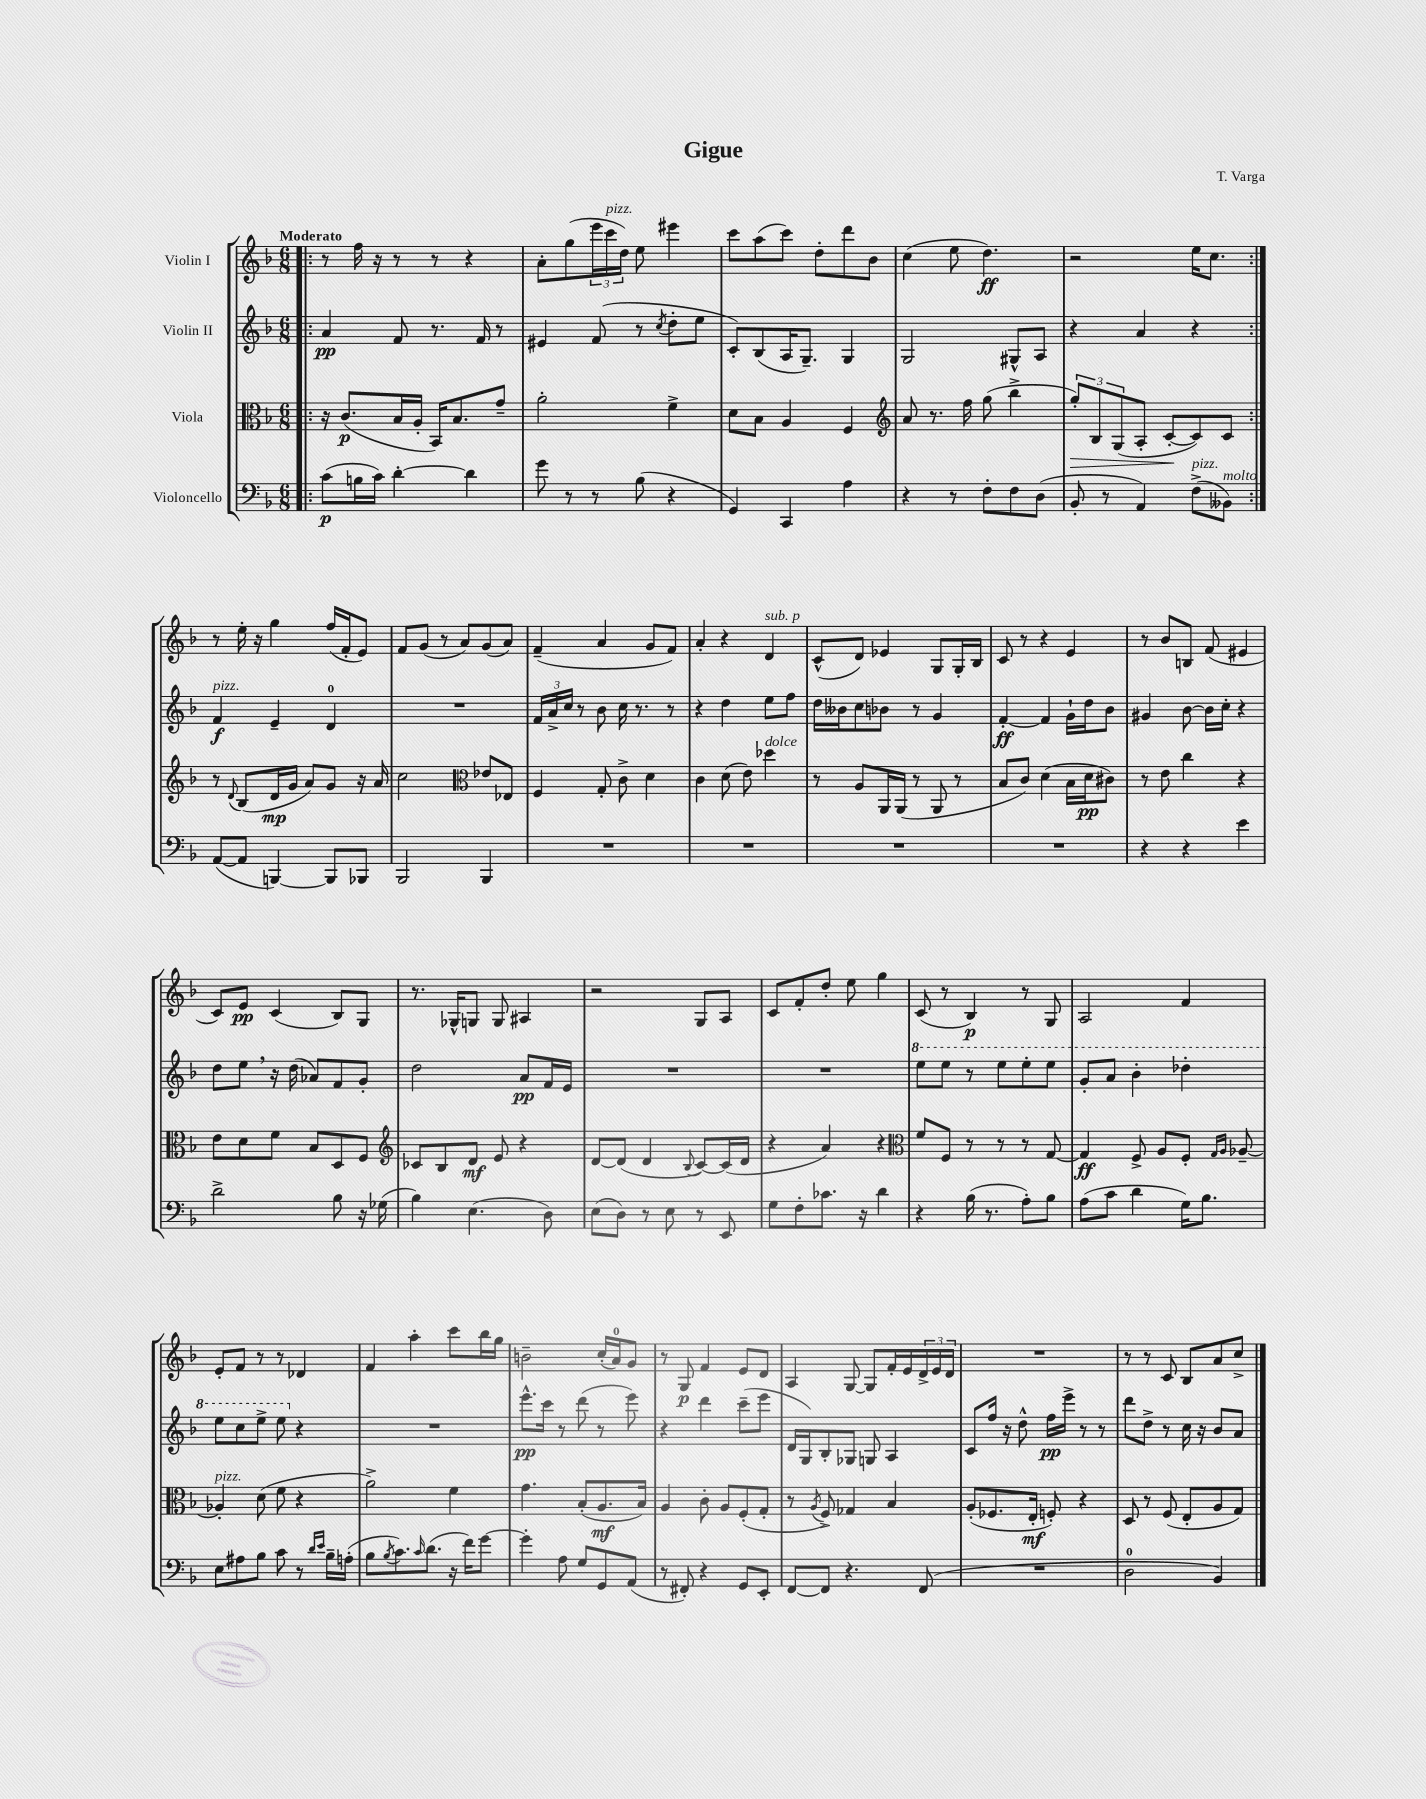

**kern	**dynam	**kern	**dynam	**kern	**dynam	**kern	**dynam
*part4	*part4	*part3	*part3	*part2	*part2	*part1	*part1
*staff4	*staff4	*staff3	*staff3	*staff2	*staff2	*staff1	*staff1
*I"Violoncello	*	*I"Viola	*	*I"Violin II	*	*I"Violin I	*
*clefF4	*	*clefC3	*	*clefG2	*	*clefG2	*
*k[b-]	*	*k[b-]	*	*k[b-]	*	*k[b-]	*
*M6/8	*	*M6/8	*	*M6/8	*	*M6/8	*
=1!|:	=1!|:	=1!|:	=1!|:	=1!|:	=1!|:	=1!|:	=1!|:
!	!	!	!	!	!	!LO:TX:a:B:t=Moderato	!
(8c\L	p	16r	.	4a/	pp	8r	.
.	.	(8.c/L	p	.	.	.	.
16Bn\L	.	.	.	.	.	16ff\	.
16c\JJ)	.	.	.	.	.	16r	.
[4d'\	.	16B-/L	.	8f/	.	8r	.
.	.	16A'/JJ	.	.	.	.	.
.	.	16BB-/KL)	.	8.r	.	8r	.
.	.	8.B-/	.	.	.	.	.
4d\]	.	.	.	.	.	4r	.
.	.	.	.	16f/	.	.	.
.	.	8g~/J	.	8r	.	.	.
=2	=2	=2	=2	=2	=2	=2	=2
8g\	.	2a'\	.	4e#X/	.	8a'\L	.
8r	.	.	.	.	.	(8gg\	.
8r	.	.	.	(8f/	.	24eee\L	.
!	!	!	!	!	!	!LO:TX:a:i:t=pizz.	!
.	.	.	.	.	.	24ccc\	.
.	.	.	.	.	.	24dd\JJ)	.
(8B-\	.	.	.	8r	.	8ee\	.
.	.	.	.	8qcc/	.	.	.
4r	.	4f^\	.	8dd'\L	.	4eee#X\	.
.	.	.	.	8ee\J	.	.	.
=3	=3	=3	=3	=3	=3	=3	=3
4GG/)	.	8d\L	.	8c'/L)	.	8ccc\L	.
.	.	8B-\J	.	(8B-/	.	(8aa\	.
4CC/	.	4A/	.	16A/K	.	8ccc\J)	.
.	.	.	.	8.G~/J)	.	.	.
.	.	.	.	.	.	8dd'\L	.
4A\	.	4F/	.	4G/	.	8ddd\	.
.	.	.	.	.	.	8b-\J	.
=4	=4	=4	=4	=4	=4	=4	=4
*	*	*clefG2	*	*	*	*	*
4r	.	8a/	.	2G/	.	(4cc\	.
.	.	8.r	.	.	.	.	.
8r	.	.	.	.	.	8ee\	.
.	.	16ff\	.	.	.	.	.
8F'\L	.	(8gg\	.	.	.	4.dd\)	ff
8F\	.	4bb-^\	.	8G#X^^/L	.	.	.
(8D\J	.	.	.	8A/J	.	.	.
=5	=5	=5	=5	=5	=5	=5	=5
!	!	!	!LO:HP:b	!	!	!	!
8BB-'/	.	12gg'/L)	>	4r	.	2r	.
.	.	12B-/	.	.	.	.	.
8r	.	.	.	.	.	.	.
.	.	(12G/	.	.	.	.	.
4AA/)	.	8A'/J	.	4a/	.	.	.
.	.	[8c'/L	.	.	.	.	.
!LO:TX:a:i:t=pizz.	!	!	!	!	!	!	!
(8F^\L	.	8c/])	]	4r	.	16ee\KL	.
.	.	.	.	.	.	8.cc\J	.
!LO:TX:a:i:t=molto	!	!	!	!	!	!	!
8BB--X\J)	.	8c/J	.	.	.	.	.
!!LO:LB:g=z
=6:|!	=6:|!	=6:|!	=6:|!	=6:|!	=6:|!	=6:|!	=6:|!
!	!	!	!	!LO:TX:a:i:t=pizz.	!	!	!
([8AA/L	.	8r	.	4f/	f	8r	.
.	.	8qqd/	.	.	.	.	.
8AA/J]	.	(8B-/L	.	.	.	16ee'\	.
.	.	.	.	.	.	16r	.
[4BBBn/)	.	16d/L	mp	4e~/	.	4gg\	.
.	.	16g/JJ	.	.	.	.	.
.	.	8a/L)	.	.	.	.	.
8BBB/L]	.	8g/J	.	4d/	.	(16ff/LL	.
.	.	.	.	.	.	16f'/J	.
8BBB-X/J	.	16r	.	.	.	8e/J)	.
.	.	16a/	.	.	.	.	.
=7	=7	=7	=7	=7	=7	=7	=7
2BBB-/	.	2cc\	.	2.r	.	8f/L	.
.	.	.	.	.	.	(8g/J	.
.	.	.	.	.	.	8r	.
.	.	.	.	.	.	8a/L)	.
*	*	*clefC3	*	*	*	*	*
4BBB-/	.	8e-X/L	.	.	.	(8g/	.
.	.	8E-X/J	.	.	.	8a/J)	.
=8	=8	=8	=8	=8	=8	=8	=8
2.r	.	4F/	.	24f/LL	.	(4f~/	.
.	.	.	.	24a^/	.	.	.
.	.	.	.	24cc/JJ	.	.	.
.	.	.	.	8r	.	.	.
.	.	8G'/	.	8b-\	.	4a/	.
.	.	8c^\	.	16cc\	.	.	.
.	.	.	.	8.r	.	.	.
.	.	4d\	.	.	.	8g/L	.
.	.	.	.	8r	.	8f/J)	.
=9	=9	=9	=9	=9	=9	=9	=9
2.r	.	4c\	.	4r	.	4a'/	.
.	.	(8d\	.	4dd\	.	4r	.
.	.	8e\)	.	.	.	.	.
!	!	!	!	!	!	!LO:TX:a:i:t=sub. p	!
!	!	!LO:TX:a:i:t=dolce	!	!	!	!	!
.	.	4dd-X\	.	8ee\L	.	4d/	.
.	.	.	.	8ff\J	.	.	.
=10	=10	=10	=10	=10	=10	=10	=10
2.r	.	8r	.	16dd\LL	.	(8c^^/L	.
.	.	.	.	16b--X\J	.	.	.
.	.	8A/L	.	8cc\	.	8d/J)	.
.	.	16AA/L	.	8b-X\J	.	4e-X/	.
.	.	(16AA/JJ	.	.	.	.	.
.	.	8r	.	8r	.	.	.
.	.	8AA/	.	4g/	.	8G/L	.
.	.	8r	.	.	.	16G'/L	.
.	.	.	.	.	.	16B-/JJ	.
=11	=11	=11	=11	=11	=11	=11	=11
2.r	.	8B-/L	.	[4f'/	ff	8c/	.
.	.	8c/J)	.	.	.	8r	.
.	.	(4d\	.	4f/]	.	4r	.
.	.	16B-\LL	.	16g`\LL	.	4e/	.
.	.	16d\J	pp	16dd\J	.	.	.
.	.	8c#X\J)	.	8b-\J	.	.	.
=12	=12	=12	=12	=12	=12	=12	=12
4r	.	8r	.	4g#X/	.	8r	.
.	.	8e\	.	.	.	8b-/L	.
4r	.	4cc\	.	[8b-\	.	8Bn/J	.
.	.	.	.	16b-\LL]	.	(8f/	.
.	.	.	.	16cc'\JJ	.	.	.
4e\	.	4r	.	4r	.	4e#X/	.
!!LO:LB:g=z
=13	=13	=13	=13	=13	=13	=13	=13
2d^\	.	8e\L	.	8dd\L	.	8c/L)	.
.	.	8d\	.	8ee,\J	.	8e/J	pp
.	.	8f\J	.	16r	.	(4c/	.
.	.	.	.	(16dd\	.	.	.
.	.	8B-/L	.	8a-X/L)	.	.	.
8B-\	.	8D/	.	8f/	.	8B-/L)	.
16r	.	8F/J	.	8g'/J	.	8G/J	.
(16G-X\	.	.	.	.	.	.	.
=14	=14	=14	=14	=14	=14	=14	=14
*	*	*clefG2	*	*	*	*	*
4B-\)	.	8c-X/L	.	2dd\	.	8.r	.
.	.	8B-/	.	.	.	.	.
.	.	.	.	.	.	16G-X^^/KL	.
(4.E\	.	8d/J	mf	.	.	8Gn/J	.
.	.	8e/	.	.	.	8G/	.
.	.	4r	.	8a/L	pp	4A#X/	.
8D\)	.	.	.	16f/L	.	.	.
.	.	.	.	16e/JJ	.	.	.
=15	=15	=15	=15	=15	=15	=15	=15
(8E\L	.	[8d/L	.	2.r	.	2r	.
8D\J)	.	(8d/J]	.	.	.	.	.
8r	.	4d/	.	.	.	.	.
8E\	.	.	.	.	.	.	.
.	.	8qqB-/	.	.	.	.	.
8r	.	[8c/L)	.	.	.	8G/L	.
8EE/	.	(16c/L]	.	.	.	8A/J	.
.	.	16d/JJ	.	.	.	.	.
=16	=16	=16	=16	=16	=16	=16	=16
8G\L	.	4r	.	2.r	.	8c/L	.
8F'\	.	.	.	.	.	8f'/	.
8.c-X\J	.	4a/)	.	.	.	8dd'/J	.
.	.	.	.	.	.	8ee\	.
16r	.	.	.	.	.	.	.
4d\	.	4r	.	.	.	4gg\	.
=17	=17	=17	=17	=17	=17	=17	=17
*	*	*clefC3	*	*	*	*	*
*	*	*	*	*8va	*	*	*
4r	.	8f/L	.	8eee\L	.	(8c/	.
.	.	8F/J	.	8eee\J	.	8r	.
(16B-\	.	8r	.	8r	.	4B-/)	p
8.r	.	.	.	.	.	.	.
.	.	8r	.	8eee\L	.	.	.
8A'\L)	.	8r	.	8eee'\	.	8r	.
8B-\J	.	[8G/	.	8eee\J	.	8G/	.
=18	=18	=18	=18	=18	=18	=18	=18
(8A\L	.	4G/]	ff	8gg'/L	.	2A/	.
8c\J	.	.	.	8aa/J	.	.	.
4d\	.	8F^/	.	4bb-'\	.	.	.
.	.	8A/L	.	.	.	.	.
16G\KL)	.	8F'/J	.	4ddd-X'\	.	4f/	.
8.B-\J	.	.	.	.	.	.	.
.	.	16qqG/LL	.	.	.	.	.
.	.	16qqA/JJ	.	.	.	.	.
.	.	[8A-X~/	.	.	.	.	.
!!LO:LB:g=z
=19	=19	=19	=19	=19	=19	=19	=19
!	!	!LO:TX:a:i:t=pizz.	!	!	!	!	!
8E\L	.	4A-X'/]	.	8eee\L	.	8e'/L	.
8A#X\	.	.	.	8ccc\	.	8f/J	.
8B-\J	.	(8d\	.	8eee^\J	.	8r	.
8c\	.	8f\	.	8eee\	.	8r	.
*	*	*	*	*X8va	*	*	*
8r	.	4r	.	4r	.	4d-X/	.
16qqd/LL	.	.	.	.	.	.	.
16qqe/JJ	.	.	.	.	.	.	.
16B-~\LL	.	.	.	.	.	.	.
(16An'\JJ	.	.	.	.	.	.	.
=20	=20	=20	=20	=20	=20	=20	=20
8B-\L	.	2a^\)	.	2.r	.	4f/	.
8qB-/	.	.	.	.	.	.	.
8.c\)	.	.	.	.	.	.	.
.	.	.	.	.	.	4aa'\	.
16qqc/	.	.	.	.	.	.	.
(8.d\J	.	.	.	.	.	.	.
16r	.	4f\	.	.	.	8ccc\L	.
16f\KL)	.	.	.	.	.	.	.
[8g\J	.	.	.	.	.	16bb-\L	.
.	.	.	.	.	.	16gg\JJ	.
=21	=21	=21	=21	=21	=21	=21	=21
4g'\]	.	4.g\	.	8.eee^^\L	pp	2bn~\	.
.	.	.	.	16ccc\Jk	.	.	.
8A\	.	.	.	8r	.	.	.
8G/L	.	(8B-'/L	.	(8ddd\	.	.	.
8GG/	.	8.A/	mf	8r	.	(16cc'/LL	.
.	.	.	.	.	.	16a/J)	.
(8AA/J	.	.	.	8eee\)	.	8g/J	.
.	.	16B-/Jk)	.	.	.	.	.
=22	=22	=22	=22	=22	=22	=22	=22
8r	.	4A/	.	4r	.	8r	.
8FF#X'/)	.	.	.	.	.	8G/	p
4r	.	8c'\	.	4ddd\	.	4f/	.
.	.	8A/L	.	.	.	.	.
8GG/L	.	(8F'/	.	(8ccc~\L	.	8e/L	.
8EE'/J	.	8G'/J	.	8eee\J	.	8d/J	.
=23	=23	=23	=23	=23	=23	=23	=23
[8FF/L	.	8r	.	16d/LL	.	4A/	.
.	.	.	.	16G/J)	.	.	.
.	.	8qA/	.	.	.	.	.
8FF/J]	.	8F^/)	.	8B-'/	.	.	.
4.r	.	4G-X/	.	8G-X/J	.	[8G/	.
.	.	.	.	8Gn/	.	8G/L]	.
.	.	4B-/	.	4A/	.	16f'/L	.
.	.	.	.	.	.	16e/	.
(8FF/	.	.	.	.	.	24d^/	.
.	.	.	.	.	.	24e/	.
.	.	.	.	.	.	24d/JJ	.
=24	=24	=24	=24	=24	=24	=24	=24
2.r	.	(8A'/L	.	8c/L	.	2.r	.
.	.	8.F-X/	.	16ff/Jk	.	.	.
.	.	.	.	16r	.	.	.
.	.	.	.	8dd^^\	.	.	.
.	.	16E'/Jk	mf	.	.	.	.
.	.	8Fn'/)	.	16ff\LL	pp	.	.
.	.	.	.	16eee^\JJ	.	.	.
.	.	4r	.	8r	.	.	.
.	.	.	.	8r	.	.	.
=25	=25	=25	=25	=25	=25	=25	=25
2D\	.	8D/	.	8ddd\L	.	8r	.
.	.	8r	.	8dd^\J	.	8r	.
.	.	(8F/	.	8r	.	8c/	.
.	.	8E'/L	.	16cc\	.	8B-/L	.
.	.	.	.	16r	.	.	.
4BB-/)	.	8A/	.	8b-/L	.	8a/	.
.	.	8G/J)	.	8a/J	.	8cc^/J	.
==	==	==	==	==	==	==	==
*-	*-	*-	*-	*-	*-	*-	*-
